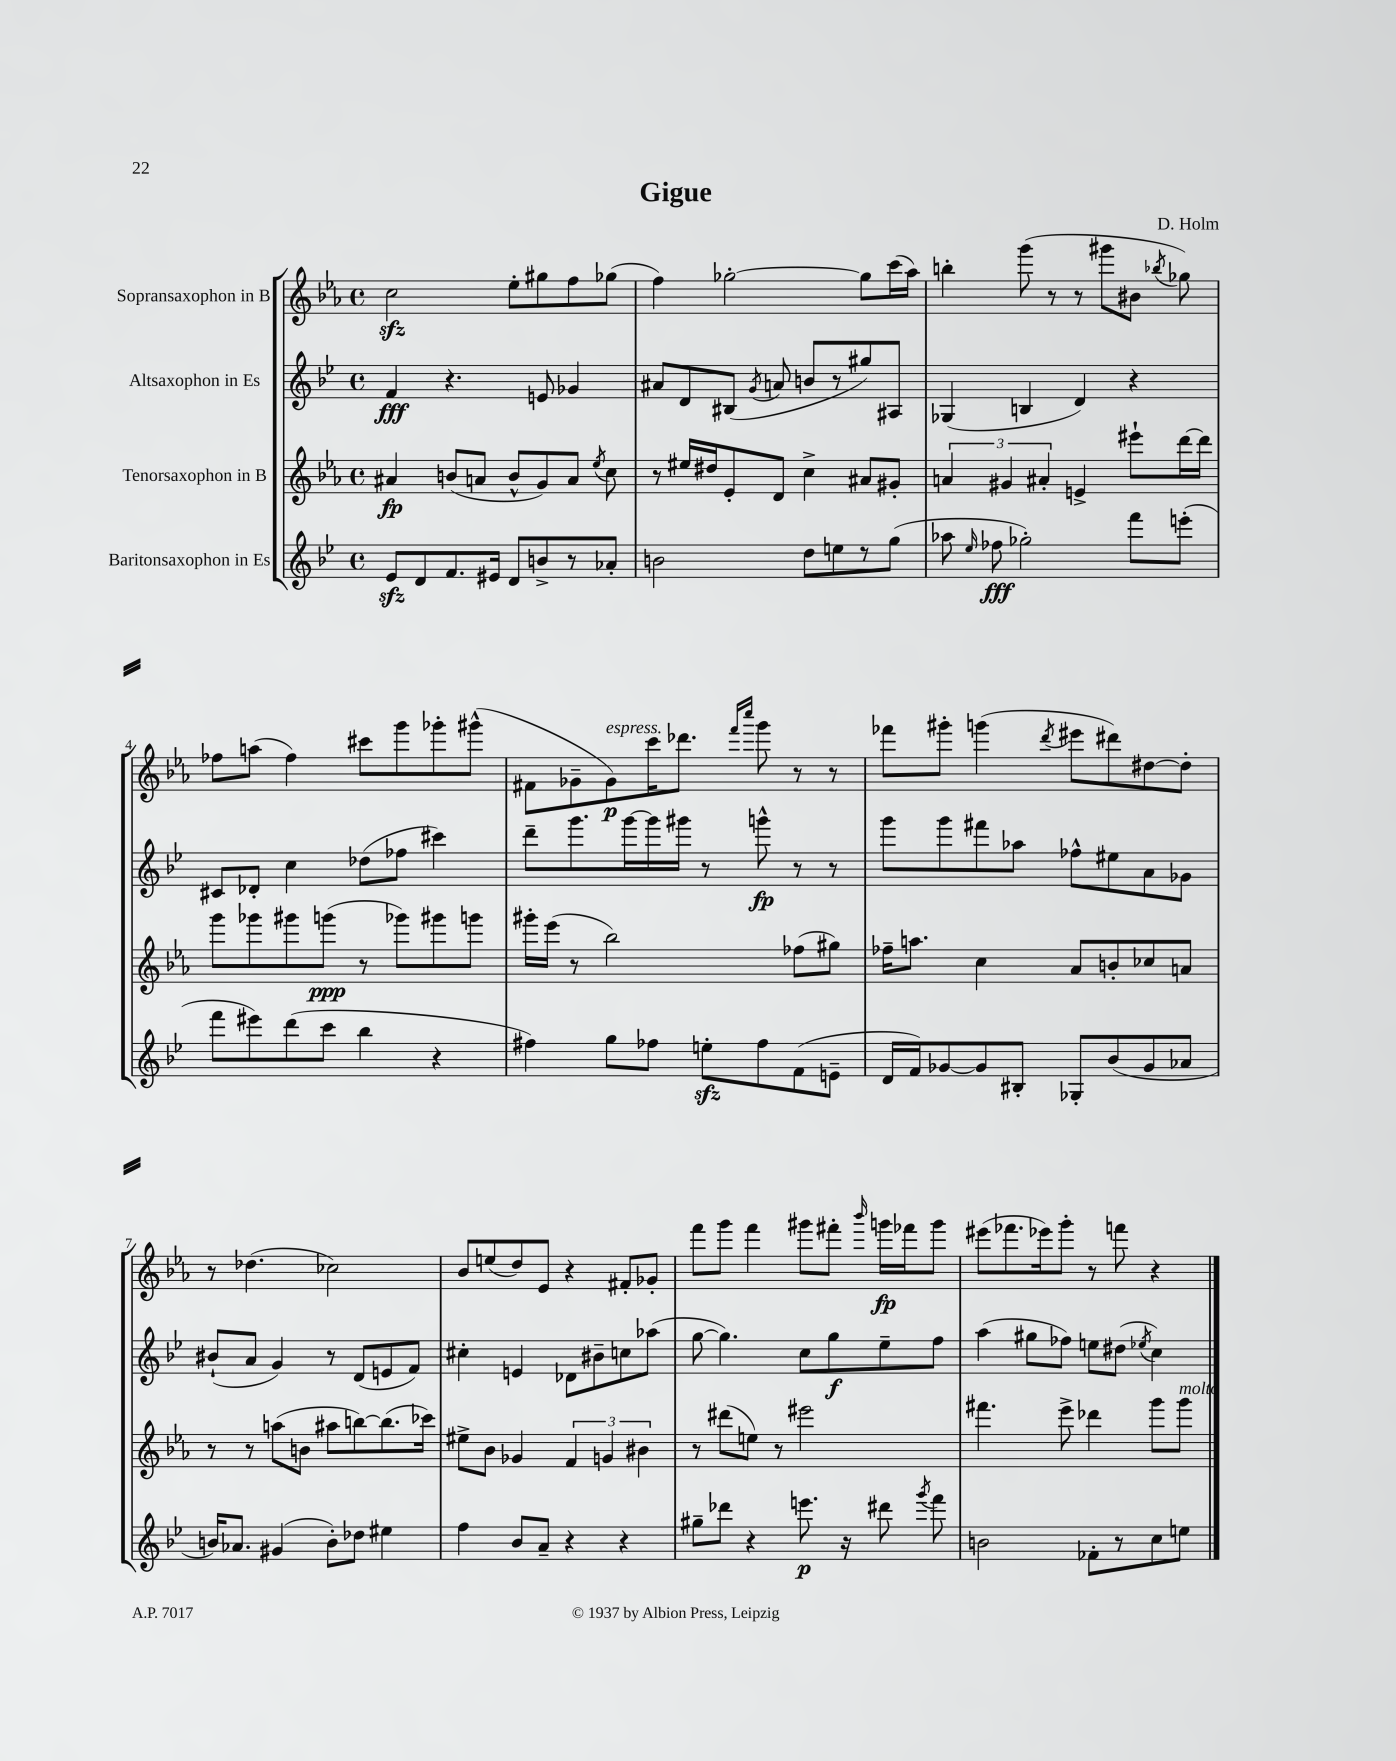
\header { title = "Gigue" composer = "D. Holm" }
<<
\new StaffGroup <<
\new Staff = "s0" \with { instrumentName = "Sopransaxophon in B" } {
    \clef treble \key ees \major \defaultTimeSignature \time 4/4
    \autoBeamOff c''2\sfz ees''8[-. gis''8 f''8 ges''8]( |
    f''4) ges''2~-. ges''8[ c'''16( aes''16]) |
    b''4-. g'''8( r8 r8 gis'''8[ bis'8] \acciaccatura { bes''8 } ges''8) |
    fes''8[ a''8]( fes''4) cis'''8[ g'''8 ges'''8-. gis'''8]-^( |
    fis'8[ ges'8-- ges'8\p^\markup { \italic "espress." }) c'''16 des'''8.] \grace { f'''16[ c''''16] } g'''8 r8 r8 |
    fes'''8[ gis'''8]-. g'''4( \acciaccatura { d'''8 } eis'''8[ dis'''8) dis''8~ dis''8]-. |
    r8 des''4.( ces''2) |
    bes'8[ e''8( d''8) ees'8] r4 fis'8[-. ges'8]-. |
    f'''8[ g'''8] f'''4 gis'''8[ fis'''8]-. \grace { bes'''16 } g'''16[\fp fes'''16 g'''8] |
    eis'''8[( fes'''8. ees'''16) g'''8]-. r8 f'''8 r4 \bar "|." |
}
\new Staff = "s1" \with { instrumentName = "Altsaxophon in Es" } {
    \clef treble \key bes \major \defaultTimeSignature \time 4/4
    \autoBeamOff f'4\fff r4. e'8 ges'4 |
    ais'8[ d'8 bis8]( \acciaccatura { g'8 } a'8 b'8[ r8 gis''8) ais8] |
    ges4( b4 d'4) r4 |
    cis'8[ des'8]-. c''4 des''8[( fes''8] cis'''4) |
    d'''8[-- g'''8. g'''16~ g'''16 gis'''16] r8 g'''8-^\fp r8 r8 |
    g'''8[ g'''8 fis'''8 aes''8] fes''8[-^ eis''8 a'8 ges'8] |
    bis'8[-!( a'8] g'4) r8 d'8[( e'8 f'8]) |
    cis''4-. e'4 des'8[ bis'8-- c''8 aes''8]( |
    g''8~ g''4.) c''8[ g''8\f ees''8-- f''8] |
    a''4( gis''8[ fes''8]) e''8[ dis''8]( \acciaccatura { ees''8 } c''4) \bar "|." |
}
\new Staff = "s2" \with { instrumentName = "Tenorsaxophon in B" } {
    \clef treble \key ees \major \defaultTimeSignature \time 4/4
    \autoBeamOff ais'4\fp b'8[( a'8] b'8[-^ g'8) a'8] \acciaccatura { ees''8 } c''8 |
    r8 eis''16[ dis''16 ees'8-. d'8] c''4-> ais'8[ gis'8]-. |
    \tuplet 3/2 { a'4 gis'4 ais'4-. } e'4-> eis'''8[-! d'''16~ d'''16] |
    g'''8[ ges'''8 gis'''8 g'''8]\ppp( r8 ges'''8[) gis'''8 g'''8] |
    gis'''16[-. ees'''16]( r8 bes''2) fes''8[( gis''8]) |
    fes''16[-- a''8.] c''4 aes'8[ b'8-. ces''8 a'8] |
    r8 r8 a''8[( b'8] ais''8[ b''8~) b''8.( ces'''16]) |
    eis''8[-> bes'8] ges'4 \tuplet 3/2 { f'4 g'4 bis'4 } |
    r8 dis'''8[( e''8]) r8 eis'''2 |
    fis'''4. ees'''8-> des'''4 g'''8[ g'''8]^\markup { \italic "molto" } \bar "|." |
}
\new Staff = "s3" \with { instrumentName = "Baritonsaxophon in Es" } {
    \clef treble \key bes \major \defaultTimeSignature \time 4/4
    \autoBeamOff ees'8[\sfz d'8 f'8. eis'16] d'8[ b'8-> r8 aes'8]-. |
    b'2 d''8[ e''8 r8 g''8]( |
    aes''8 \grace { ees''16 } fes''8\fff ges''2-.) f'''8[ e'''8]-.( |
    f'''8[ eis'''8) d'''8( c'''8] bes''4 r4 |
    fis''4) g''8[ fes''8] e''8[-.\sfz fes''8 f'8( e'8]-- |
    d'16[ f'16) ges'8~ ges'8 bis8]-. ges8[-. bes'8( ges'8 aes'8] |
    b'16[) aes'8.] gis'4( b'8[-.) des''8] eis''4 |
    f''4 bes'8[ a'8]-- r4 r4 |
    gis''8[-- des'''8] r4 e'''8.\p r16 dis'''8 \acciaccatura { g'''8 } f'''8 |
    b'2 fes'8[-. r8 c''8 e''8] \bar "|." |
}
>>
>>
